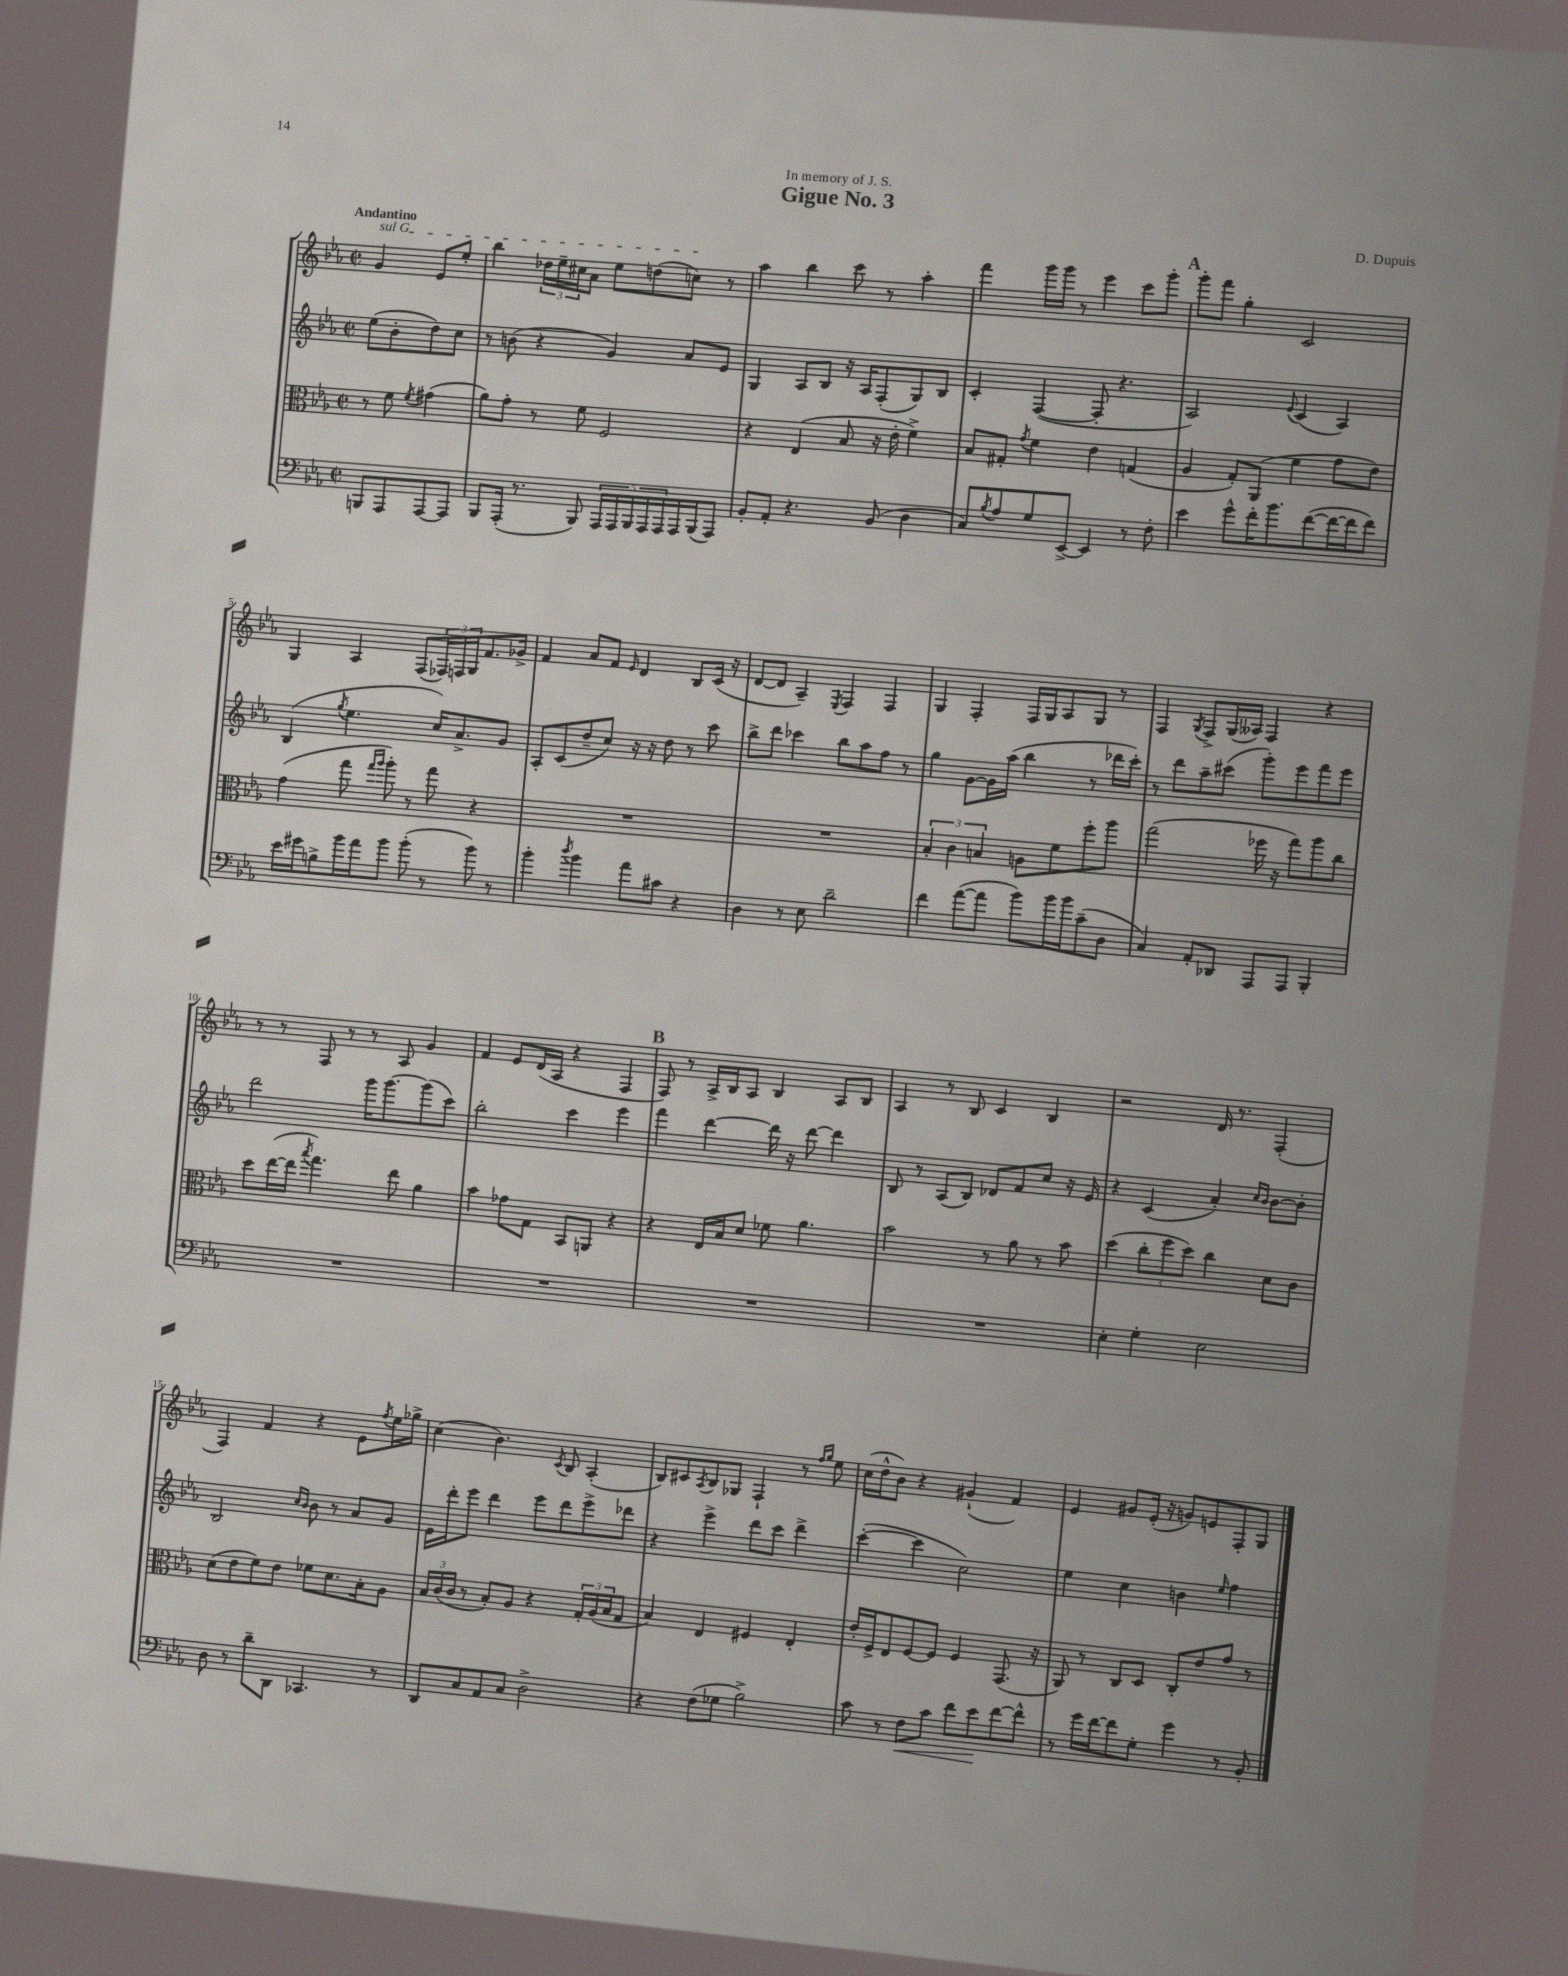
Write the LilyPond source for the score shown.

\header { title = "Gigue No. 3" composer = "D. Dupuis" dedication = "In memory of J. S." }
<<
\new StaffGroup <<
\new Staff = "s0" {
    \clef treble \key ees \major \defaultTimeSignature \time 2/2 \partial 2 \tempo "Andantino"
    \once \override TextSpanner.bound-details.left.text = \markup { \italic "sul G" } g'4\startTextSpan ees'8 ees''8-. |
    bes''4 \tuplet 3/2 { des''16 ees''16-- cis''16 } aes'8 ees''8 d''8( c''8\stopTextSpan) r8 |
    aes''4 bes''4 c'''8 r8 aes''4-. |
    f'''4 g'''16 g'''16 r8 ees'''4 c'''8 g'''8-. |
    \mark \markup { \bold "A" } g'''8-. f'''8 g''4-. c'2 |
    g4 aes4 f8( \tuplet 3/2 { fes16) f16 g16 } f'8. ges'16-> |
    f'4 aes'8 f'8 \grace { ees'16 } d'4 bes8 c'16( r16 |
    d'8~ d'8 aes4--) \acciaccatura { ees8 } f4 f4 |
    g4 f4-. f16 g16 aes8 g8 r8 |
    f4 \acciaccatura { g8 } f8-> g16( aeses16) f4 r4 |
    r8 r8 f8 r8 r8 aes8 g'4 |
    f'4 ees'8 d'16( aes16 r4 f4 |
    \mark \markup { \bold "B" } f8) r8 aes16-> bes16 aes8 bes4 aes8 bes8 |
    aes4 r8 bes8 c'4 bes4 |
    r2 d'16 r8. f4-.( |
    f4) f'4 r4 ees'8 \acciaccatura { f''8 } ees''16 ges''16-> |
    c''4( bes'4.) \acciaccatura { c'8 } bes8 aes4-.( |
    bes8) cis'8 \acciaccatura { aes8 } bes8 ges8 f4-! r8 \grace { f''16 g''16 } ees''8 |
    c''16( d''16-^ bes'8) r4 gis'4-!( f'4) |
    ees'4 gis'8 ees'16-.( r16 g'8) e'8 f8-. g8 \bar "|." |
}
\new Staff = "s1" {
    \clef treble \key ees \major \defaultTimeSignature \time 2/2 \partial 2
    ees''8( bes'8-. d''8) c''8 |
    r8 b'8( r4 g'4) aes'8 ees'8 |
    g4 aes8 bes8 r16 aes16 f8-.( g8) bes8 |
    c'4-. f4~( f8-. r4. |
    \mark \markup { \bold "A" } aes2) \appoggiatura { ees'8 } c'4( aes4) |
    bes4( \acciaccatura { g''8 } ees''4. c''16) aes'8.-> g'8 |
    aes8-. c'8( d''8-- c''8) r16 r16 d''8 r8 c'''8 |
    bes''8-> d'''8 ces'''4 bes''8 aes''8 f''8 r8 |
    g''4 g'8~ g'16 aes''16( bes''4 r8 des'''16 c'''16-.) |
    r8 d'''8 aes''8-- cis'''8( g'''8-.) ees'''8 f'''8 ees'''8 |
    d'''2 g'''16 g'''8.~ g'''8( c'''8) |
    bes''2-. c'''4 ees'''4 |
    \mark \markup { \bold "B" } f'''4 d'''4~ d'''16 r16 d'''8~ d'''4 |
    bes8 r8 aes8( bes8) des'8 f'8 c''8 r16 ees'16 |
    r4 c'4( aes'4-.) \grace { c''16 bes'16 } bes'8~ bes'8-. |
    bes2 \grace { c''16 bes'16 } bes'8 r8 aes'8 g'8 |
    ees'16 d'''16-. ees'''8 d'''4 ees'''8 d'''8 ees'''8-> des'''8 |
    r4 ees'''4-> d'''8 c'''8 d'''4-> |
    c'''4~-.( c'''4 c''2) |
    ees''4 c''4 b'4 \grace { ees''16 } f''4 \bar "|." |
}
\new Staff = "s2" {
    \clef alto \key ees \major \defaultTimeSignature \time 2/2 \partial 2
    r8 f'8 \acciaccatura { f'8 } gis'4( |
    aes'8) g'8-. r8 f'8 f2 |
    r4 ees4( bes8 r16 ees'16-. f'4->) |
    bes8 gis8-. \acciaccatura { g'8 } f'4 ees'4 g4( |
    \mark \markup { \bold "A" } aes4 g8-.) aes,8( f'4 g'8 ees'8) |
    g'4( g''8 \grace { g''16 aes''16 } aes''8-.) r8 g''8 r4 |
    R1 |
    R1 |
    \tuplet 3/2 { bes4-. c'4 b4 } a8 f'8 f''8-. aes''8 |
    g''2( fes''16 r16 g''8) aes''8 c''8 |
    d''8 ees''16~( ees''16 \acciaccatura { bes''8 } g''4.) ees''8 aes'4 |
    bes'4 ges'8 g8 bes,8 a,8 r4 |
    \mark \markup { \bold "B" } r4 ees16 bes16 d'8 fes'8 aes'4. |
    bes'2 r8 aes'8 r8 bes'8 |
    d''4( \tuplet 3/2 { c''8-. f''8 d''8) } c''4 d'8 c'8 |
    d'8( ees'8 f'8) ees'8 fes'8 d'8. bes16-. aes8 |
    \tuplet 3/2 { bes16 c'16( c'16 } r8 bes8-.) aes8 r4 \tuplet 3/2 { g16-. aes16( bes16 } g8 |
    bes4) ees4 fis4 ees4-. |
    ees'16-. f16-> ees8 f8~ f8 f4 g,8.( r16 |
    aes,8) r8 c8 d8 c8-. ees'8 g'8 r8 \bar "|." |
}
\new Staff = "s3" {
    \clef bass \key ees \major \defaultTimeSignature \time 2/2 \partial 2
    b,,8 aes,,8 aes,,8~ aes,,8 |
    bes,,8 aes,,16-.( r8. bes,,8) \tuplet 5/4 { aes,,16 aes,,16 bes,,16 aes,,16 aes,,16 } aes,,16 bes,,16( aes,,8) |
    bes,8-. aes,8-. r4. bes,8( d4 |
    c8) \acciaccatura { bes8 } aes8 g8 ees,8~-> ees,4 r8 f8-. |
    \mark \markup { \bold "A" } ees'4 g'8-^ f'16-. bes'8. f'8~( f'16~ f'16 f'8) |
    ees'16 gis'16 b8-> bes'16 aes'16 bes'8 bes'8-.( r8 bes'8) r8 |
    bes'4-. \acciaccatura { d''8 } bes'4 aes'8 cis'8 r4 |
    d4 r8 ees8 d'2-- |
    f'4 aes'8~( aes'8 bes'8) bes'16 bes'16 c'8--( d8 |
    c4) aes,8-. des,8 aes,,8 aes,,8 bes,,4-. |
    R1 |
    R1 |
    \mark \markup { \bold "B" } R1 |
    R1 |
    ees4-. g4-. ees2 |
    d8 r8 d'8-- d,8 ces,4. r8 |
    d,8 c8 aes,8 c8 d2-> |
    r4 f8( ges8 bes2->) |
    c'8 r8 f8\< c'8 f'8 ees'8\! f'8~ f'8-^ |
    r8 g'16 f'16~ f'8 g8-. g'4 r8 bes,8-. \bar "|." |
}
>>
>>
